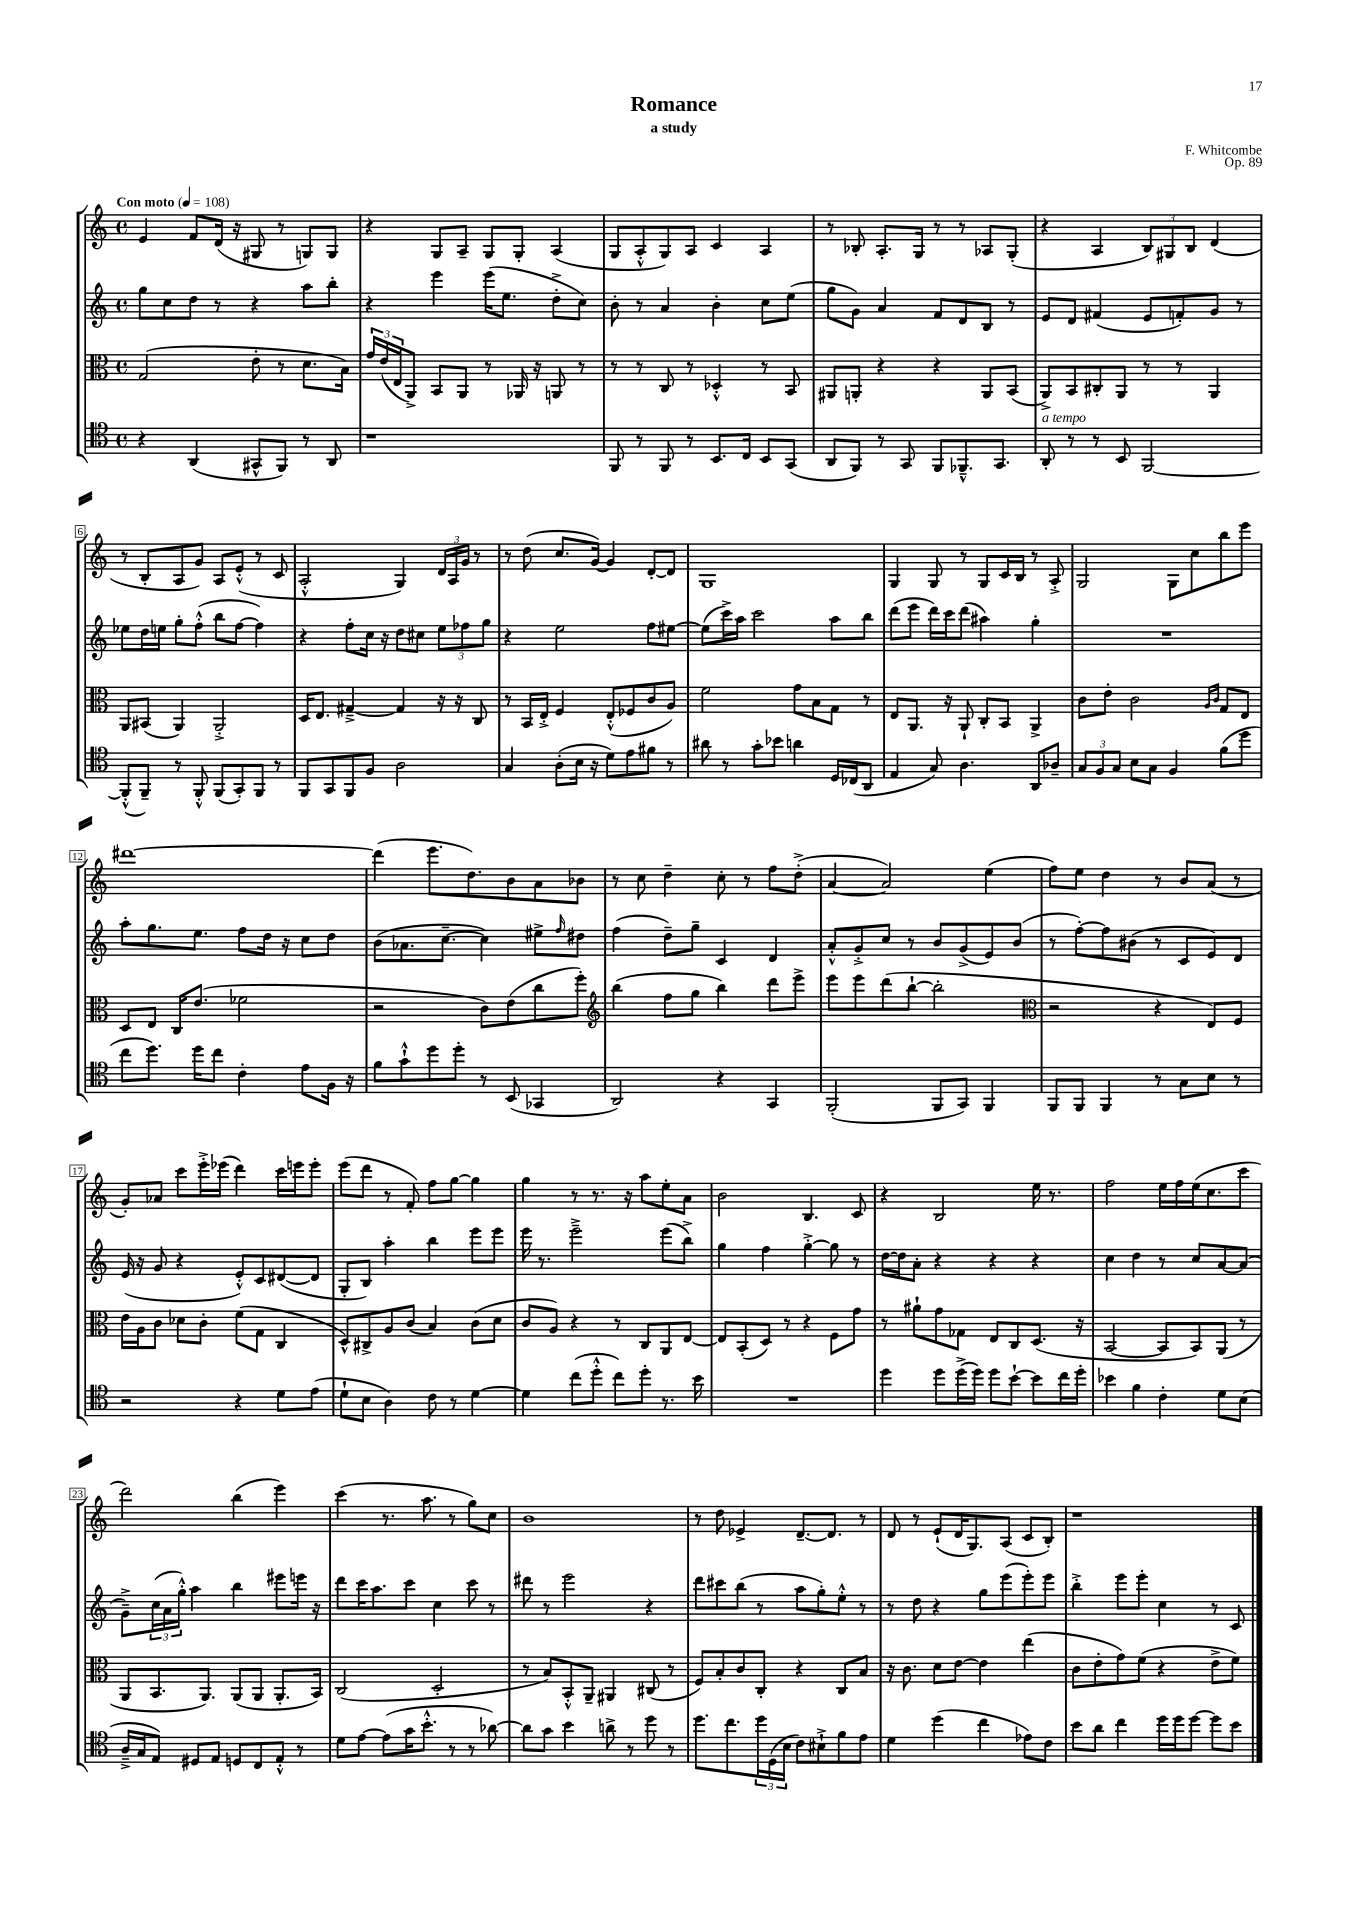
\header { title = "Romance" composer = "F. Whitcombe" subtitle = "a study" opus = "Op. 89" }
<<
\new StaffGroup <<
\new Staff = "s0" {
    \clef treble \key c \major \defaultTimeSignature \time 4/4 \tempo "Con moto" 4 = 108
    e'4 f'8 d'16( r16 gis8 r8 g8) g8 |
    r4 g8 a8-- g8 g8-. a4( |
    g8 a8-.-^ g8) a8 c'4 a4 |
    r8 bes8-. a8.-. g16 r8 r8 aes8 g8-.( |
    r4 a4 \tuplet 3/2 { b8) gis8 b8 } d'4( |
    r8 b8-. a8 g'8) a8 e'8-.-^( r8 c'8 |
    a2-.-^ g4) \tuplet 3/2 { d'16 a16 g'16 } r8 |
    r8 d''8( c''8. g'16~) g'4 d'8~-. d'8 |
    g1 |
    g4 g8 r8 g8 c'16 b16 r8 a8-.-> |
    g2 g8 c''8 b''8 e'''8 |
    dis'''1~ |
    dis'''4( e'''8. d''8.) b'8 a'8 bes'8 |
    r8 c''8 d''4-- c''8-. r8 f''8 d''8-.->( |
    a'4~ a'2) e''4( |
    f''8) e''8 d''4 r8 b'8 a'8( r8 |
    g'8-.) aes'8 c'''8 e'''16-.-> ees'''16( d'''4) c'''16 e'''16 e'''8-. |
    e'''8( d'''8 r8 f'8-.) f''8 g''8~ g''4 |
    g''4 r8 r8. r16 a''8 e''8-. a'8 |
    b'2 b4. c'8 |
    r4 b2 e''16 r8. |
    f''2 e''16 f''16 e''16( c''8. c'''8 |
    d'''2) b''4( e'''4) |
    c'''4( r8. a''8. r8 g''8) c''8 |
    b'1 |
    r8 d''8 ees'4-> d'8.~-- d'8. r8 |
    d'8 r8 e'8-!( d'16 g8.) a8( c'8 b8-.) |
    r1 \bar "|." |
}
\new Staff = "s1" {
    \clef treble \key c \major \defaultTimeSignature \time 4/4
    g''8 c''8 d''8 r8 r4 a''8 b''8-. |
    r4 e'''4 e'''16( e''8. d''8-.-> c''8) |
    b'8-. r8 a'4 b'4-. c''8 e''8( |
    g''8 g'8) a'4 f'8 d'8 b8 r8 |
    e'8 d'8 fis'4( e'8 f'8-.) g'8 r8 |
    ees''8 d''16 e''16 g''8-. f''8-.-^( b''8 f''8~ f''4) |
    r4 f''8-. c''16 r16 d''8 cis''8 \tuplet 3/2 { e''8 fes''8 g''8 } |
    r4 e''2 f''8 eis''8~ |
    eis''8( c'''16->) a''16 c'''2 a''8 b''8 |
    d'''8( e'''8 d'''16) c'''16 d'''8( ais''4) g''4-. |
    R1 |
    a''8-. g''8. e''8. f''8 d''16 r16 c''8 d''8 |
    b'8( aes'8. c''8.~-- c''4) eis''8-> \grace { f''16 } dis''8 |
    f''4( d''8--) g''8-- c'4 d'4 |
    a'8-.-^ g'8-.-> c''8 r8 b'8 g'8->( e'8) b'8( |
    r8 f''8~-.) f''8 bis'8( r8 c'8 e'8) d'8 |
    e'16( r16 g'8 r4 e'8-.-^) c'8 dis'8~( dis'8 |
    g8-. b8) a''4-. b''4 e'''8 e'''8 |
    e'''16 r8. e'''2---> e'''8( b''8->) |
    g''4 f''4 g''4~-.-> g''8 r8 |
    d''16~ d''16 a'8-. r4 r4 r4 |
    c''4 d''4 r8 c''8 a'8~ a'8( |
    g'8--->) \tuplet 3/2 { c''16( a'16 g''16-.-^) } a''4 b''4 eis'''8 e'''16 r16 |
    d'''8 c'''16 a''8. c'''8 c''4 c'''8 r8 |
    dis'''8 r8 e'''2 r4 |
    d'''8 cis'''8 b''8( r8 a''8 g''8-.) e''8-.-^ r8 |
    r8 d''8 r4 g''8 e'''8( e'''8-.) e'''8 |
    b''4-.-> e'''8 e'''8-. c''4 r8 c'8 \bar "|." |
}
\new Staff = "s2" {
    \clef alto \key c \major \defaultTimeSignature \time 4/4
    g2( e'8-. r8 d'8. b16) |
    \tuplet 3/2 { g'16 e'16( e16 } a,8->) b,8 a,8 r8 aes,16 r16 a,8 r8 |
    r8 r8 c8 r8 des4-.-^ r8 b,8 |
    ais,8 a,8-. r4 r4 a,8 b,8( |
    a,8->) b,8 cis8-. a,8 r8 r8 a,4 |
    a,8 bis,8( a,4) a,2-.-> |
    d16 e8. gis4~---> gis4 r16 r16 c8 |
    r8 b,16 e16-.-> f4 e8-.-^( fes8 c'8 a8) |
    f'2 g'8 b8 g8 r8 |
    e8 a,8. r16 a,8-! c8-. b,8 a,4-> |
    c'8 e'8-. c'2 \grace { a16 c'16 } g8 e8 |
    d8 e8 c16 e'8.( fes'2 |
    r2 c'8) e'8( c''8 f''8-.) |
    \clef treble b''4( f''8 g''8 b''4) d'''8 e'''8-> |
    e'''8 e'''8 d'''8( b''8~-! b''2-. |
    \clef alto r2 r4 e8) f8 |
    e'16 a16 c'8 des'8 c'8-. f'8( g8 c4 |
    d8-^) cis8-> a8 c'8( b4) c'8( d'8 |
    c'8 a8) r4 r8 c8 a,8 e8~ |
    e8 b,8-.( d8) r8 r4 f8 g'8 |
    r8 ais'8-! g'8 ges8 e8 c8 d8.( r16 |
    b,2~ b,8 b,8) a,8( r8 |
    a,8 b,8. a,8.) a,8( a,8 a,8.-. b,16) |
    c2( d2-. |
    r8 b8) b,8-.-^ a,8-- ais,4 cis8( r8 |
    f8) b8-. c'8 c8-. r4 c8 b8 |
    r16 c'8. d'8 e'8~ e'4 e''4( |
    c'8 e'8-. g'8) f'8( r4 e'8-> f'8) \bar "|." |
}
\new Staff = "s3" {
    \clef tenor \key c \major \defaultTimeSignature \time 4/4
    r4 a,4( gis,8-^ f,8) r8 a,8 |
    r1 |
    f,8 r8 f,8 r8 b,8. c16 b,8 g,8( |
    a,8 f,8) r8 g,8 f,8 fes,8.---^ g,8. |
    a,8-.^\markup { \italic "a tempo" } r8 r8 b,8 f,2~ |
    f,8-.-^( f,8--) r8 f,8-.-^ f,8( g,8-.) f,8 r8 |
    f,8 g,8 f,8 f8 a2 |
    g4 a8-.( b16 r16 d'8) e'8 fis'8 r8 |
    ais'8 r8 g'8-. bes'8 a'4 d16 ces16( a,8 |
    e4 g8) a4. a,8 aes8-- |
    \tuplet 3/2 { g8 f8 g8 } b8 g8 f4 f'8( d''8 |
    c''8 d''8.) d''16 c''8 c'4-. e'8 f16 r16 |
    f'8 g'8-!-^ d''8 d''8-. r8 b,8( ges,4 |
    a,2) r4 g,4 |
    f,2-.( f,8 g,8) f,4 |
    f,8 f,8 f,4 r8 g8 b8 r8 |
    r2 r4 d'8 e'8( |
    d'8-! b8 a4) c'8 r8 d'4~ |
    d'4 c''8( d''8-.-^ c''8) d''8-. r8. b'16 |
    R1 |
    d''4 d''8 d''16->( d''16) d''8 b'8~-! b'8 c''16 d''16-. |
    bes'4 f'4 c'4-. d'8 b8( |
    a16---> g16 e8) dis8 e8 d8 c8 e8-.-^ r8 |
    d'8 e'8~ e'8( g'16 b'8.-.-^ r8 r8 aes'8~) |
    aes'8 g'8 b'4 a'8-> r8 d''8 r8 |
    d''8. c''8. \tuplet 3/2 { d''16 d16( b16 } c'8) bis8-!-> f'8 e'8 |
    d'4 d''4( c''4 ees'8) c'8 |
    b'8 a'8 c''4 d''16 d''16 d''8~ d''8 b'8 \bar "|." |
}
>>
>>
\layout { \context { \Score \override BarNumber.stencil = #(make-stencil-boxer 0.1 0.3 ly:text-interface::print) } }
